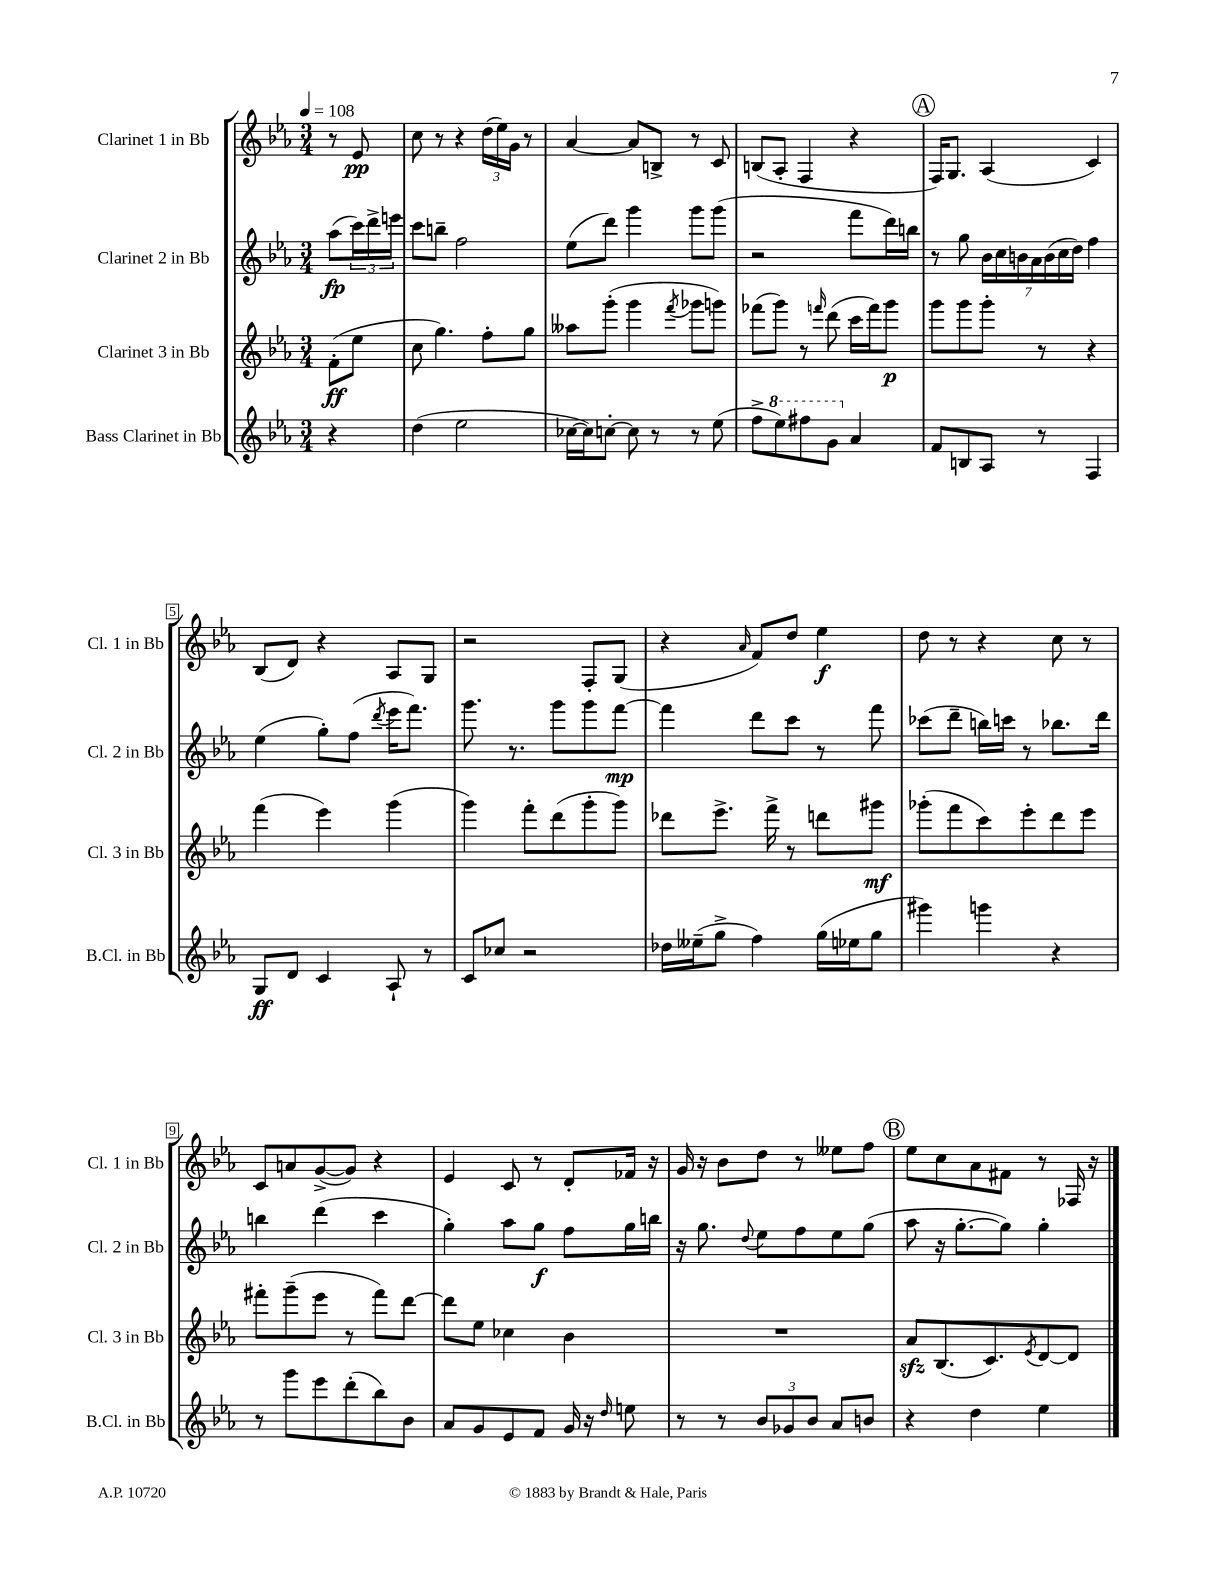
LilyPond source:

<<
\new StaffGroup <<
\new Staff = "s0" \with { instrumentName = "Clarinet 1 in Bb" shortInstrumentName = "Cl. 1 in Bb" } {
    \clef treble \key ees \major \numericTimeSignature \time 3/4 \partial 4 \tempo 4 = 108
    r8 ees'8\pp |
    c''8 r8 r4 \tuplet 3/2 { d''16( ees''16) g'16 } r8 |
    aes'4~ aes'8 b8-> r8 c'8 |
    b8( aes8-. f4 r4 |
    \mark \markup { \circle "A" } f16) g8. aes4( c'4) |
    bes8( d'8) r4 aes8 g8 |
    r2 f8-. g8( |
    r4 \grace { aes'16 } f'8) d''8 ees''4\f |
    d''8 r8 r4 c''8 r8 |
    c'8 a'8 g'8~->( g'8) r4 |
    ees'4 c'8 r8 d'8-. fes'16 r16 |
    g'16 r16 bes'8 d''8 r8 eeses''8 f''8 |
    \mark \markup { \circle "B" } ees''8 c''8 aes'8 fis'8 r8 fes16 r16 \bar "|." |
}
\new Staff = "s1" \with { instrumentName = "Clarinet 2 in Bb" shortInstrumentName = "Cl. 2 in Bb" } {
    \clef treble \key ees \major \numericTimeSignature \time 3/4 \partial 4
    aes''8\fp( \tuplet 3/2 { c'''16) d'''16-> e'''16 } |
    c'''8 b''8-- f''2 |
    ees''8( d'''8) g'''4 g'''8 g'''8( |
    r2 f'''8 d'''16) b''16 |
    \mark \markup { \circle "A" } r8 g''8 \tuplet 7/4 { bes'16 c''16 b'16 aes'16 b'16( c''16 d''16) } f''4 |
    ees''4( g''8-.) f''8( \acciaccatura { d'''8 } ees'''16 f'''8.) |
    g'''8. r8. g'''8 g'''8 f'''8~\mp |
    f'''4 d'''8 c'''8 r8 f'''8 |
    ces'''8( d'''8-- b''16) c'''16 r8 bes''8. d'''16 |
    b''4 d'''4( c'''4 |
    g''4-.) aes''8 g''8\f f''8 g''16 b''16 |
    r16 g''8. \appoggiatura { d''8 } ees''8 f''8 ees''8 g''8( |
    \mark \markup { \circle "B" } aes''8 r16 g''8.~-. g''8) g''4-. \bar "|." |
}
\new Staff = "s2" \with { instrumentName = "Clarinet 3 in Bb" shortInstrumentName = "Cl. 3 in Bb" } {
    \clef treble \key ees \major \numericTimeSignature \time 3/4 \partial 4
    f'8-.\ff( ees''8 |
    c''8 g''4.) f''8-. g''8 |
    aeses''8 g'''8-.( g'''4 \acciaccatura { f'''8 } ges'''8 g'''8) |
    fes'''8( g'''8) r8 \grace { f'''16 } d'''8( c'''16 f'''16) g'''8\p |
    \mark \markup { \circle "A" } g'''8 g'''8 g'''8-. r8 r4 |
    f'''4( ees'''4) g'''4( |
    g'''4) f'''8-. d'''8( g'''8-. g'''8) |
    des'''8 ees'''8.-> f'''16-> r8 d'''8 gis'''8\mf |
    ges'''8-.( f'''8 c'''8) ees'''8-. d'''8 ees'''8 |
    fis'''8-. g'''8--( ees'''8 r8 fis'''8) d'''8~ |
    d'''8 ees''8 ces''4 bes'4 |
    R2. |
    \mark \markup { \circle "B" } aes'8\sfz bes8.( c'8.) \acciaccatura { ees'8 } d'8~ d'8 \bar "|." |
}
\new Staff = "s3" \with { instrumentName = "Bass Clarinet in Bb" shortInstrumentName = "B.Cl. in Bb" } {
    \clef treble \key ees \major \numericTimeSignature \time 3/4 \partial 4
    r4 |
    d''4( ees''2 |
    ces''16~ ces''16) c''8~-. c''8 r8 r8 ees''8( |
    f''8-> \ottava #1 ees'''8) fis'''8 g''8 \ottava #0 aes'4 |
    \mark \markup { \circle "A" } f'8 b8 aes8 r8 f4 |
    g8\ff d'8 c'4 aes8-! r8 |
    c'8 ces''8 r2 |
    des''16 eeses''16--( g''8-> f''4) g''16( ees''16 g''8 |
    gis'''4) g'''4 r4 |
    r8 g'''8 ees'''8 d'''8-.( bes''8) bes'8 |
    aes'8 g'8 ees'8 f'8 g'16 r16 \grace { d''16 } e''8 |
    r8 r8 \tuplet 3/2 { bes'8 ges'8 bes'8 } aes'8 b'8 |
    \mark \markup { \circle "B" } r4 d''4 ees''4 \bar "|." |
}
>>
>>
\layout { \context { \Score \override BarNumber.stencil = #(make-stencil-boxer 0.1 0.3 ly:text-interface::print) } }
